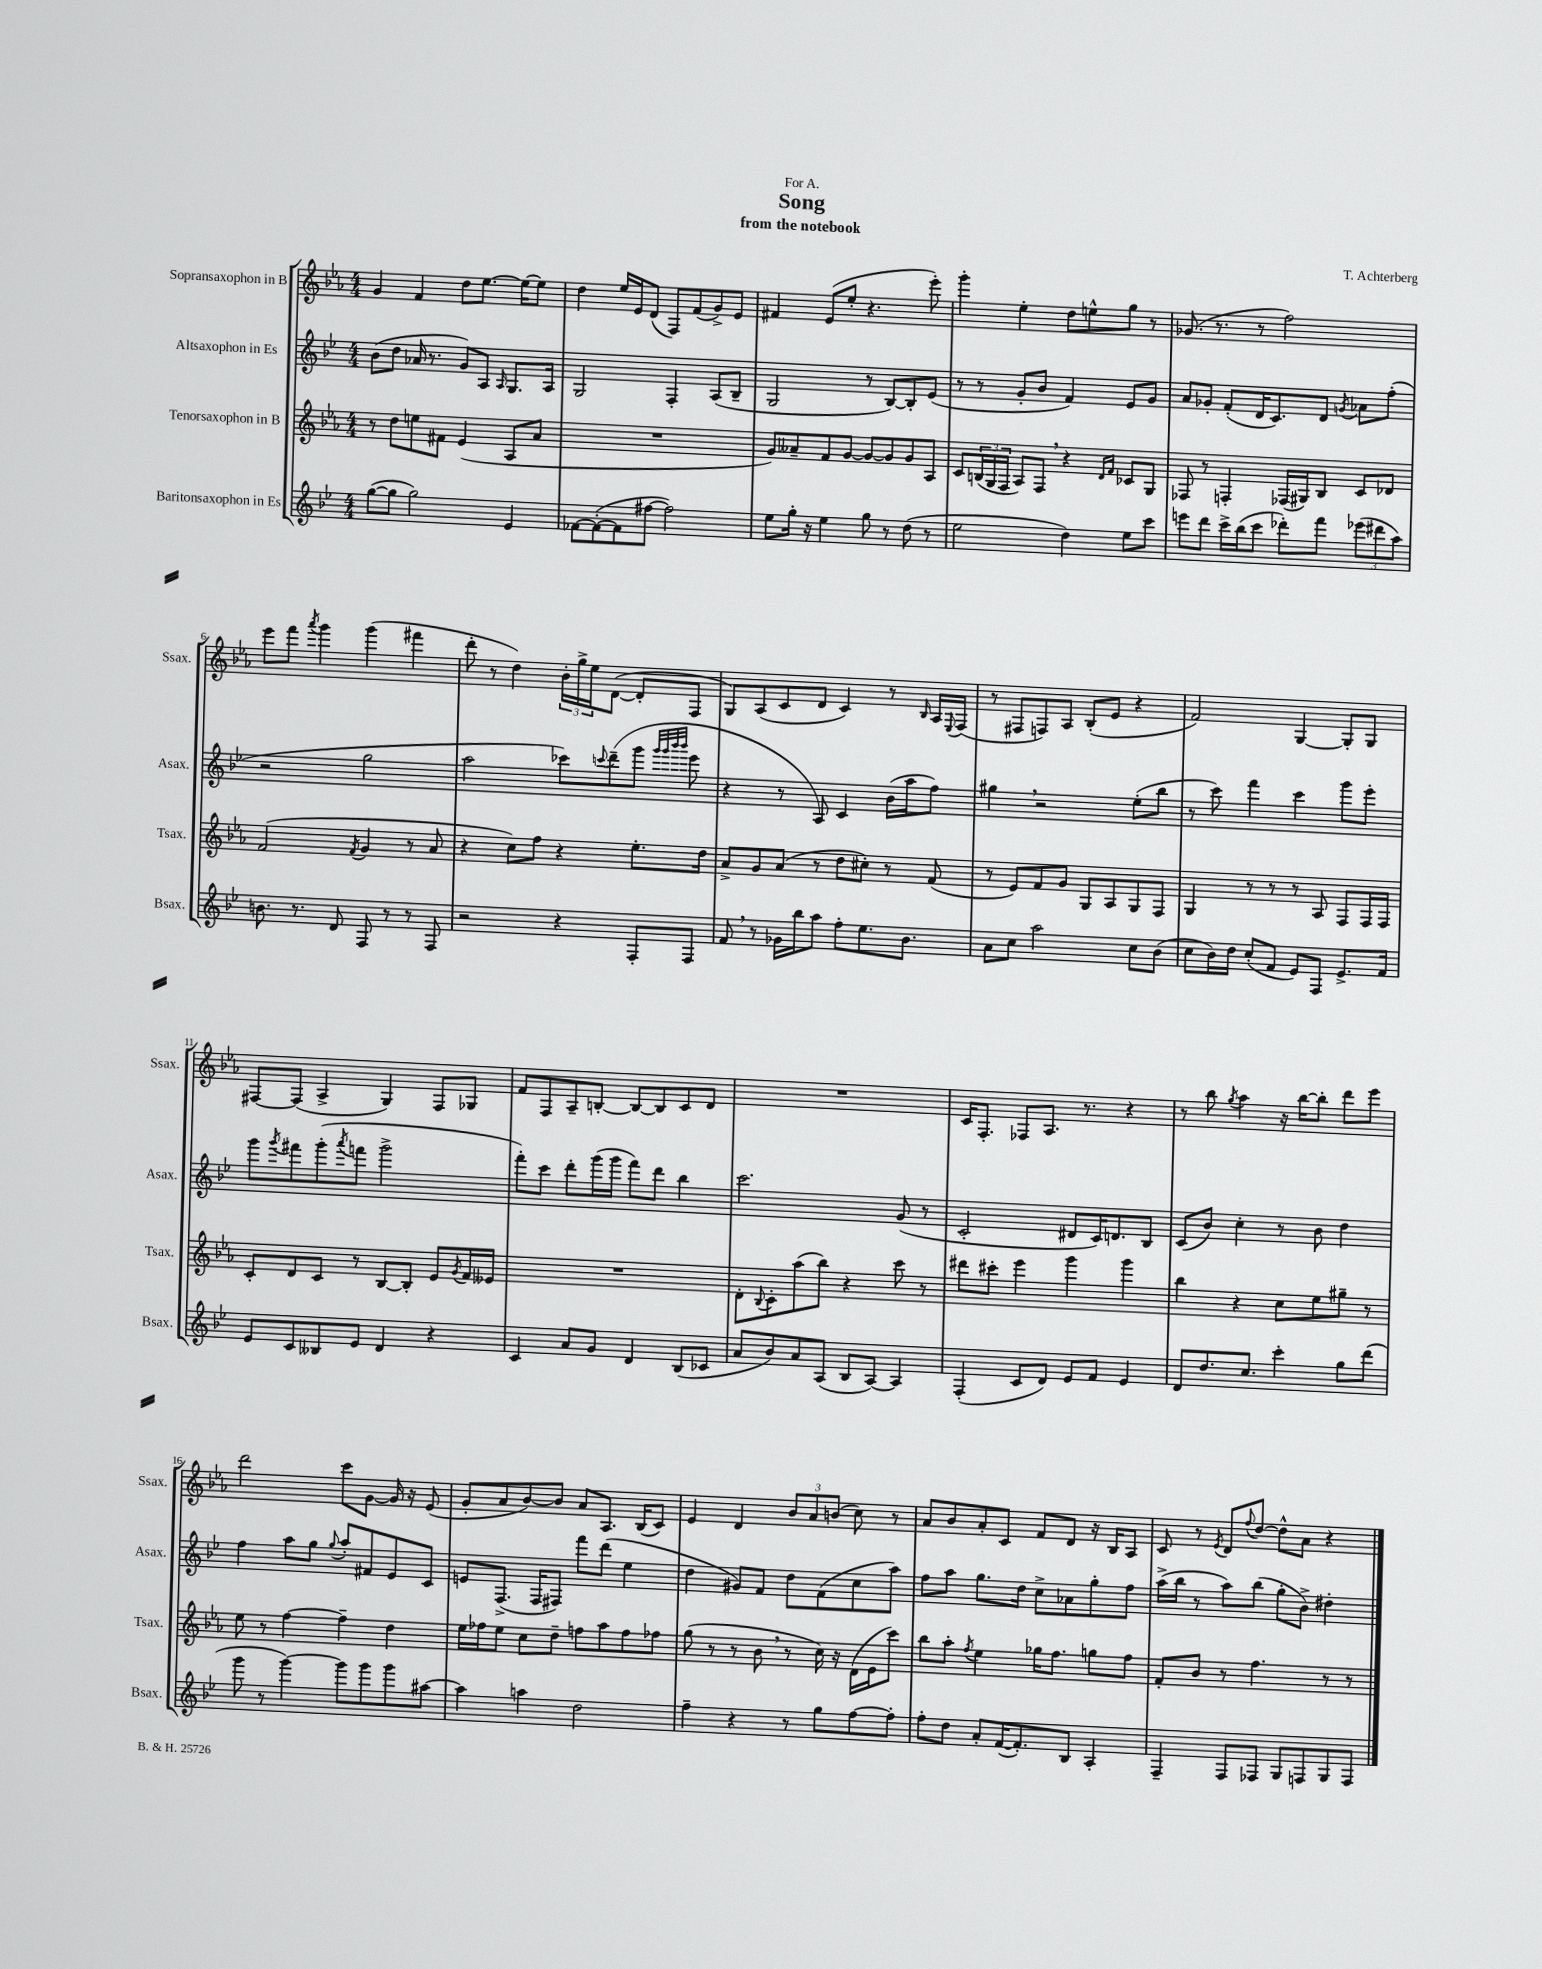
\header { title = "Song" composer = "T. Achterberg" subtitle = "from the notebook" dedication = "For A." }
<<
\new StaffGroup <<
\new Staff = "s0" \with { instrumentName = "Sopransaxophon in B" shortInstrumentName = "Ssax." } {
    \clef treble \key ees \major \numericTimeSignature \time 4/4
    g'4 f'4 d''8 ees''8.~ ees''16~ ees''8 |
    d''4 ees''16 ees'16 d'8( f8) f'8( g'8->) ees'8 |
    fis'4 ees'8( ees''8-. r4. ees'''8-.) |
    g'''4-. ees''4-. d''8 e''8-^ g''8 r8 |
    ges'8.( r8. r8 f''2) |
    ees'''8 f'''8 \acciaccatura { aes'''8 } g'''4 g'''4( fis'''4 |
    d'''8-. r8 d''4) \tuplet 3/2 { bes'16-. g''16-> ees''16 } d'8~( d'8-. f8 |
    g8) aes8( c'8 d'8 c'4) r8 \grace { bes16 } aes16 \appoggiatura { ees8 } f16( |
    r8 fis8 f8) aes8 bes8-.( ees'8 r4 |
    f'2) g4~ g8-. g8 |
    fis8~ fis8( aes4-> g4) fis8 ges8 |
    f'8 f8 aes8-- b8~-. b8~ b8 c'8 d'8 |
    R1 |
    c'16 f8.-. fes8 aes8. r8. r4 |
    r8 bes''8 \acciaccatura { g''8 } aes''4 r16 bes''16~ bes''8-. d'''8 ees'''8 |
    d'''2 c'''8 g'8~ g'16 r16 ees'8( |
    g'8-. aes'8 bes'8~) bes'8 aes'8 aes8. bes16( c'8) |
    ees'4 d'4 \tuplet 3/2 { bes'8 aes'8 b'8( } c''8) r8 |
    aes'8 bes'8 aes'8-. c'8 f'8 d'8 r16 bes16 aes8 |
    c'8 r8 \acciaccatura { ees'8 } d'8 \appoggiatura { f''8 } d''8~ d''8-^ aes'8 r4 \bar "|." |
}
\new Staff = "s1" \with { instrumentName = "Altsaxophon in Es" shortInstrumentName = "Asax." } {
    \clef treble \key bes \major \numericTimeSignature \time 4/4
    bes'8( d''8 aes'16 r8. g'8) a8 \grace { a16 } g8. a16 |
    g2 f4-. a8( bes8-- |
    g2 r8 bes8~) bes8-. ees'8( |
    r8 r8 g'8-. bes'8 f'4) ees'8 g'8 |
    a'8 ges'8-. f'8-.( d'16 c'8.) d'8 \acciaccatura { g'8 } aes'8 f''8-.( |
    r2 g''2 |
    a''2 ces'''8) \appoggiatura { c'''8 } d'''8--( g'''8 \grace { g'''32 g'''32 bes'''32 bes'''32 } ees'''8 |
    r4 r8 a8) c'4 bes'16( a''16 f''8) |
    gis''4 \breathe r2 ees''8-.( bes''8 |
    r8 c'''8) f'''4 c'''4 g'''8 ees'''8-. |
    g'''8 \acciaccatura { g'''8 } fis'''8 g'''8-.( \acciaccatura { a'''8 } f'''8 g'''2-> |
    f'''8-.) c'''8 d'''8-. g'''16( g'''16 f'''8) d'''8 bes''4 |
    c'''2. g'8( r8 |
    c'2-. dis'8 c'16) d'8. bes8 |
    c'8( bes'8) c''4-. r8 bes'8 d''4 |
    f''4 a''8 g''8 \appoggiatura { g''8 } a''8-. fis'8 ees'8 c'8 |
    e'8 f8.->( f16 fis8) f'''8 d'''8( ees''4 |
    d''4 gis'8) f'8 d''8 f'8( c''8 a''8) |
    f''8 a''8 g''8. d''16 c''8-> aes'8 g''8-. f''8 |
    a''16->( bes''16 r8 a''8) bes''8( g''8-. bes'8->) dis''4-. \bar "|." |
}
\new Staff = "s2" \with { instrumentName = "Tenorsaxophon in B" shortInstrumentName = "Tsax." } {
    \clef treble \key ees \major \numericTimeSignature \time 4/4
    r8 d''8 e''8 fis'8 ees'4( aes8 aes'8 |
    R1 |
    g'8) aeses'8-- f'8 g'8~ g'8~ g'8 g'8 aes8 |
    c'8 \tuplet 3/2 { b16( g16 f16 } aes8) f8 \breathe r4 \grace { d'16 f'16 } ces'8 g8 |
    fes8 r8 f4-. fes16( gis16) bes8 c'8 des'8 |
    f'2( \acciaccatura { f'8 } g'4 r8 aes'8 |
    r4 c''8) f''8 r4 ees''8.-. d''16 |
    aes'8-> g'8 aes'8( r8 d''8 cis''8-.) r8 f'8( |
    r8 ees'8) f'8 g'8 g8 aes8 g8 f8 |
    g4 r8 r8 r8 aes8 f8 f16 f16 |
    c'8-. d'8 c'8 r8 bes8~ bes8-. ees'8 \acciaccatura { g'8 } f'16 eeses'16 |
    R1 |
    d'8-. \appoggiatura { bes8 } c'8-. aes''8( bes''8) r4 c'''8 r8 |
    dis'''8 cis'''8-. ees'''4 g'''4 g'''4 |
    bes''4 r4 c''8 ees''8 gis''8-- r8 |
    ees''8 r8 f''4~ f''4-- d''4 |
    ees''16 fes''16 ees''8 c''8 d''8-- f''8 aes''8 f''8 fes''8 |
    g''8( r8 r8 bes'8 \breathe r8 c''16) r16 d'16( ees'16 c'''8) |
    bes''8 aes''8-. \acciaccatura { f''8 } ees''4 ges''16 f''8. g''8 f''8 |
    f'8-. bes'8 r8 f''4. r8 r8 \bar "|." |
}
\new Staff = "s3" \with { instrumentName = "Baritonsaxophon in Es" shortInstrumentName = "Bsax." } {
    \clef treble \key bes \major \numericTimeSignature \time 4/4
    g''8~( g''8 g''2) ees'4 |
    fes'8~ fes'8~-.( fes'8 fis''8~ fis''2) |
    ees''8 g''16-. r16 ees''4 g''8 r8 d''8( r8 |
    ees''2 d''4) ees''8 c'''8 |
    e'''8 d'''8 c'''16-> bes''16( c'''8 des'''8-.) f'''8 \tuplet 3/2 { ees'''8( dis'''8 a''8) } |
    b'8. r8. d'8 f8 r8 r8 f8 |
    r2 r4 f8-. f8 |
    f'8 \breathe r8 ges'16 bes''16 a''8 f''8-. ees''8. bes'8. |
    a'8 c''8 a''2 c''8 bes'8( |
    c''8 bes'16) d''16 c''8-.( f'8 ees'8) f8 ees'8.-> f'16 |
    ees'8 c'8 beses8 ees'8 d'4 r4 |
    c'4 a'8 g'8 d'4 bes8( ces'8 |
    a'8 bes'8) a'8 a8( bes8 a8~) a4 |
    f4-.( c'8 d'8) ees'8 f'8 ees'4 |
    d'8 d''8. c''8. c'''4-. g''8 d'''8( |
    g'''8 r8 g'''4~) g'''8 g'''8 g'''8 ais''8~ |
    ais''4 a''4 d''2 |
    f''4-- r4 r8 g''8 f''8~ f''8-. |
    f''8-. d''8 a'8-. f'16~( f'8.-.) bes8 a4-. |
    f4-- f8 fes8 g8 f8 g8 f8 \bar "|." |
}
>>
>>
